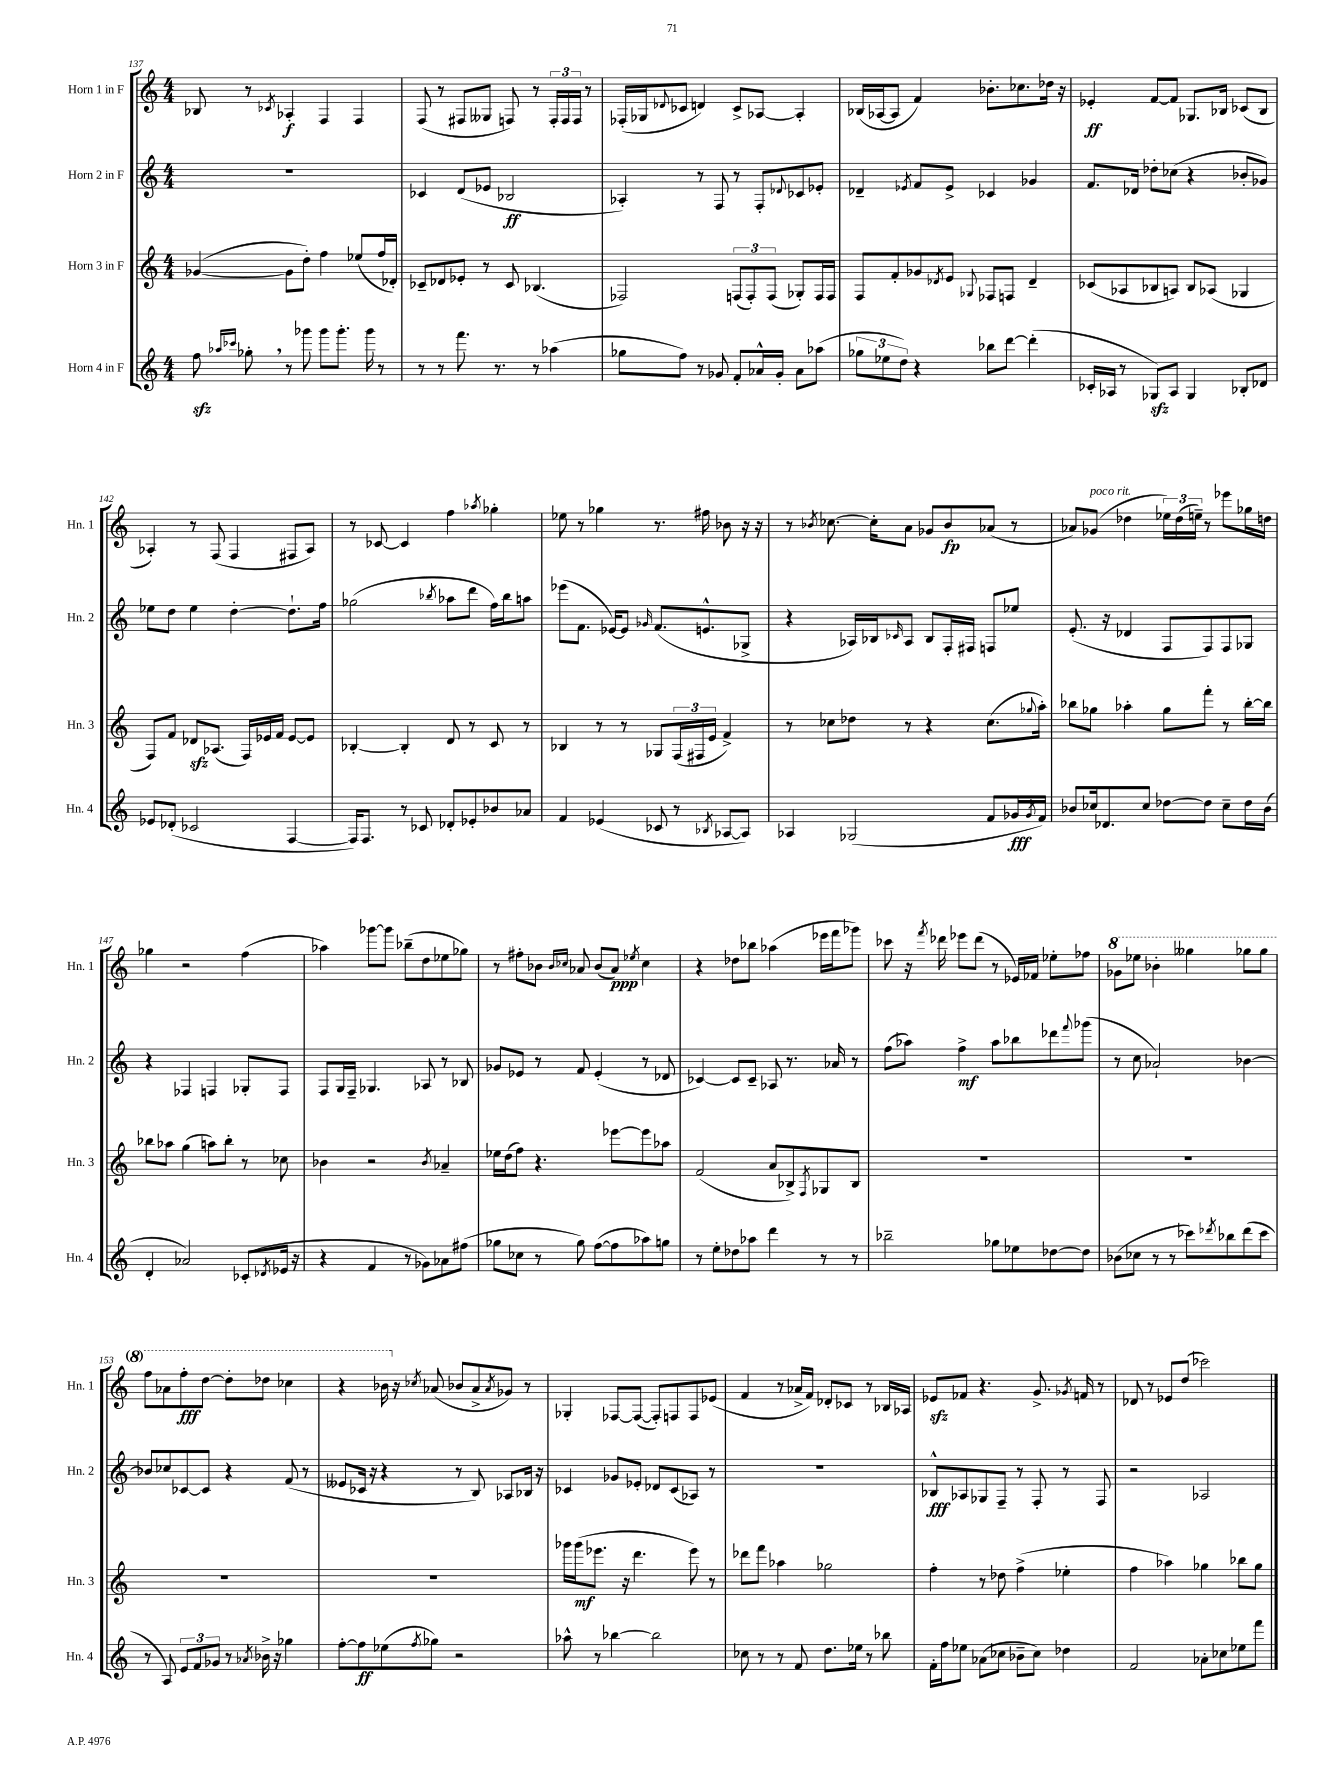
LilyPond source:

<<
\new StaffGroup <<
\new Staff = "s0" \with { instrumentName = "Horn 1 in F" shortInstrumentName = "Hn. 1" } {
    \clef treble \key c \major \numericTimeSignature \time 4/4
    bes8 r8 \acciaccatura { ces'8 } aes4-.\f f4 f4 |
    f8( r8 fis8 geses8 f8) r8 \tuplet 3/2 { f16-. f16 f16 } r8 |
    fes16-.( ges16 \appoggiatura { des'8 } ces'8 d'4) ces'8-> aes8~ aes4-. |
    bes16( aes16~ aes8 f'4) bes'8.-. ces''8. des''16 r16 |
    ees'4-.\ff f'8~ f'8 ges8. bes16 ces'8( bes8 |
    aes4-.) r8 f8( f4 fis8 aes8) |
    r8 ces'8~ ces'4 f''4 \acciaccatura { aes''8 } ges''4-. |
    ees''8 r8 ges''4 r8. fis''16 bes'8 r16 r16 |
    r8 \acciaccatura { bes'8 } ces''8.~ ces''16-. a'8 ges'8 bes'8\fp aes'8( r8 |
    aes'8) ges'8^\markup { \italic "poco rit." }( des''4 \tuplet 3/2 { ees''16) des''16( e''16--) } r8 ees'''8 ges''16 d''16 |
    ges''4 r2 f''4( |
    aes''4) ges'''8~ ges'''8 bes''8--( d''8 ees''8 ges''8) |
    r8 fis''8-. bes'8 \grace { bes'16 ces''16 } aes'8 bes'8( aes'8\ppp) \acciaccatura { ees''8 } ces''4 |
    r4 des''8 bes''8 aes''4( ees'''16 f'''16 ges'''8) |
    ces'''8 r16 \acciaccatura { f'''8 } des'''16 ees'''8 des'''8( r8 ees'16) fes'16 ees''8-. fes''8 |
    \ottava #1 ges''8 ees'''8 bes''4-. geses'''4 ges'''8 ges'''8 |
    f'''8 aes''8 f'''8-.\fff d'''8~ d'''8-. des'''8 ces'''4 |
    r4 bes''16 \ottava #0 r16 \acciaccatura { ces''8 } aes'8( bes'8 aes'8-> \acciaccatura { aes'8 } ges'8) r8 |
    ges4-. fes8~ fes8~( fes8-.) f8 f8 ees'8( |
    f'4 r8 aes'16-> f'16) des'8-. ces'8 r8 bes16 aes16 |
    ees'8\sfz fes'8 r4. g'8.-> \acciaccatura { ges'8 } f'16 r8 |
    des'8 r8 ees'8 d''8( ces'''2) \bar "|." |
}
\new Staff = "s1" \with { instrumentName = "Horn 2 in F" shortInstrumentName = "Hn. 2" } {
    \clef treble \key c \major \numericTimeSignature \time 4/4
    R1 |
    ces'4 d'8( ees'8 bes2\ff |
    aes4-.) r8 f8 r8 f8-. \appoggiatura { des'8 } ces'8 ees'8-. |
    des'4-- \acciaccatura { ees'8 } f'8 ees'8-> ces'4 ges'4 |
    f'8. des'16 des''8-. ces''8( r4 bes'8-. ges'8) |
    ees''8 d''8 ees''4 d''4~-. d''8.-! f''16 |
    ges''2( \acciaccatura { bes''8 } aes''8 d'''8 f''16) bes''16 a''8 |
    ees'''8( f'8. ees'16~) ees'8 \grace { ges'16 } f'8.( e'8.-^ ges8-> |
    r4 aes16) bes16 \grace { ces'16 } aes8 bes8 f16-. fis16 f8 ees''8 |
    e'8.-.( r16 des'4 f8 f8) f8 ges8 |
    r4 fes4 f4 ges8-. f8 |
    f8 g16 f16-- ges4. aes8 r8 bes8 |
    ges'8 ees'8 r8 f'8 ees'4-.( r8 des'8 |
    ces'4~) ces'8 ces'8-- aes8 r8. aes'16 r8 |
    f''8( aes''8) f''4->\mf aes''8 bes''8 des'''8 \appoggiatura { f'''8 } ges'''8( |
    r8 c''8 aes'2-!) bes'4~ |
    bes'8 ces''8 ces'8~ ces'8 r4 f'8( r8 |
    eeses'8 ces'16 r16 r4 r8 b8) aes8 bes16 r16 |
    ces'4 ges'8 ees'8-. des'8 ces'8( aes8) r8 |
    R1 |
    bes8-^\fff aes8 ges8 f8-- r8 f8-. r8 f8 |
    r2 aes2 \bar "|." |
}
\new Staff = "s2" \with { instrumentName = "Horn 3 in F" shortInstrumentName = "Hn. 3" } {
    \clef treble \key c \major \numericTimeSignature \time 4/4
    ges'4~( ges'8 d''8-.) f''4 ees''8( f''16 des'16-.) |
    ces'8-- des'8 ees'8-. r8 ces'8 bes4.( |
    fes2) \tuplet 3/2 { f8( f8-.) f8( } ges8-.) f16 f16 |
    f8 f'8-. ges'8 \acciaccatura { des'8 } e'8 \appoggiatura { ges8 } fes8 f8 des'4-- |
    ces'8( aes8 bes8 a8) bes8 aes8( ges4 |
    f8) f'8 des'8\sfz aes8.( f16) ees'16 f'16 ees'8~ ees'8 |
    bes4~-. bes4-. d'8 r8 c'8 r8 |
    bes4 r8 r8 ges8 \tuplet 3/2 { f16( fis16 e'16 } f'4->) |
    r8 ces''8 des''8 r8 r4 ces''8.( \appoggiatura { ges''8 } a''16-.) |
    bes''8 ges''8 aes''4-. ges''8 f'''8-. r8 bes''16~-. bes''16 |
    bes''8 aes''8 g''4( a''8) bes''8-. r8 ces''8 |
    bes'4 r2 \acciaccatura { bes'8 } aes'4-- |
    ees''16 d''16( f''8) r4. ees'''8~ ees'''8 aes''8 |
    f'2( a'8 bes8->) \acciaccatura { f8 } ges8 bes8 |
    R1 |
    R1 |
    R1 |
    R1 |
    ges'''16 ges'''16\mf( ees'''8. r16 d'''4. ees'''8) r8 |
    des'''8 f'''8 aes''4 ges''2 |
    f''4-. r8 des''8 f''4->( ees''4-. |
    f''4 aes''4) ges''4 bes''8 ges''8 \bar "|." |
}
\new Staff = "s3" \with { instrumentName = "Horn 4 in F" shortInstrumentName = "Hn. 4" } {
    \clef treble \key c \major \numericTimeSignature \time 4/4
    f''8\sfz \grace { aes''16 ces'''16 } ges''8-. \breathe r8 ges'''8 ges'''8 ges'''8.-. ges'''16 r8 |
    r8 r8 f'''8. r8. r8 aes''4( |
    ges''8 f''8) r8 ges'8 f'8-. aes'16-^ ges'16-. aes'8 aes''8( |
    \tuplet 3/2 { ges''8 ees''8 d''8) } r4 bes''8 d'''8~ d'''4-.( |
    ces'16-. aes16 r8 ges8\sfz) aes8 ges4 bes8-. des'8 |
    ees'8 des'8-.( ces'2 f4~ |
    f16) f8. r8 ces'8 des'8-. ees'8-. bes'8 aes'8 |
    f'4 ees'4( ces'8 r8 \acciaccatura { bes8 } aes8~ aes8) |
    aes4 ges2( f'8 ges'16\fff \acciaccatura { ges'8 } f'16) |
    bes'8 ces''16 des'8. ces''8 des''8~ des''8 ces''8-- des''16 bes'16( |
    d'4-. aes'2) ces'8-.( \acciaccatura { des'8 } ees'16 r16 |
    r4 f'4 r8 ges'8) aes'8 fis''8( |
    ges''8 ces''8 r8 ges''8) f''8~( f''8 aes''8) g''8 |
    r8 e''8-. des''8 aes''8 d'''4 r8 r8 |
    bes''2-- ges''8 ees''8 des''8~ des''8 |
    bes'8( ces''8 r8 r8 ces'''8) \acciaccatura { des'''8 } bes''8 des'''8( ces'''8 |
    r8 a8) \tuplet 3/2 { e'8 f'8 ges'8 } r8 \acciaccatura { aes'8 } bes'16-> r16 ges''4 |
    f''8~-. f''8\ff ees''8( \acciaccatura { f''8 } ges''8) r2 |
    aes''8-^ r8 bes''4~ bes''2 |
    ces''8 r8 r8 f'8 d''8. ees''16 r8 bes''8 |
    f'16-. f''16 ees''8 aes'8( ces''8 bes'8-- ces''8) des''4 |
    f'2 aes'8-. ces''8 ees''8 f'''8 \bar "|." |
}
>>
>>
\layout { \context { \Score currentBarNumber = #137 } }
